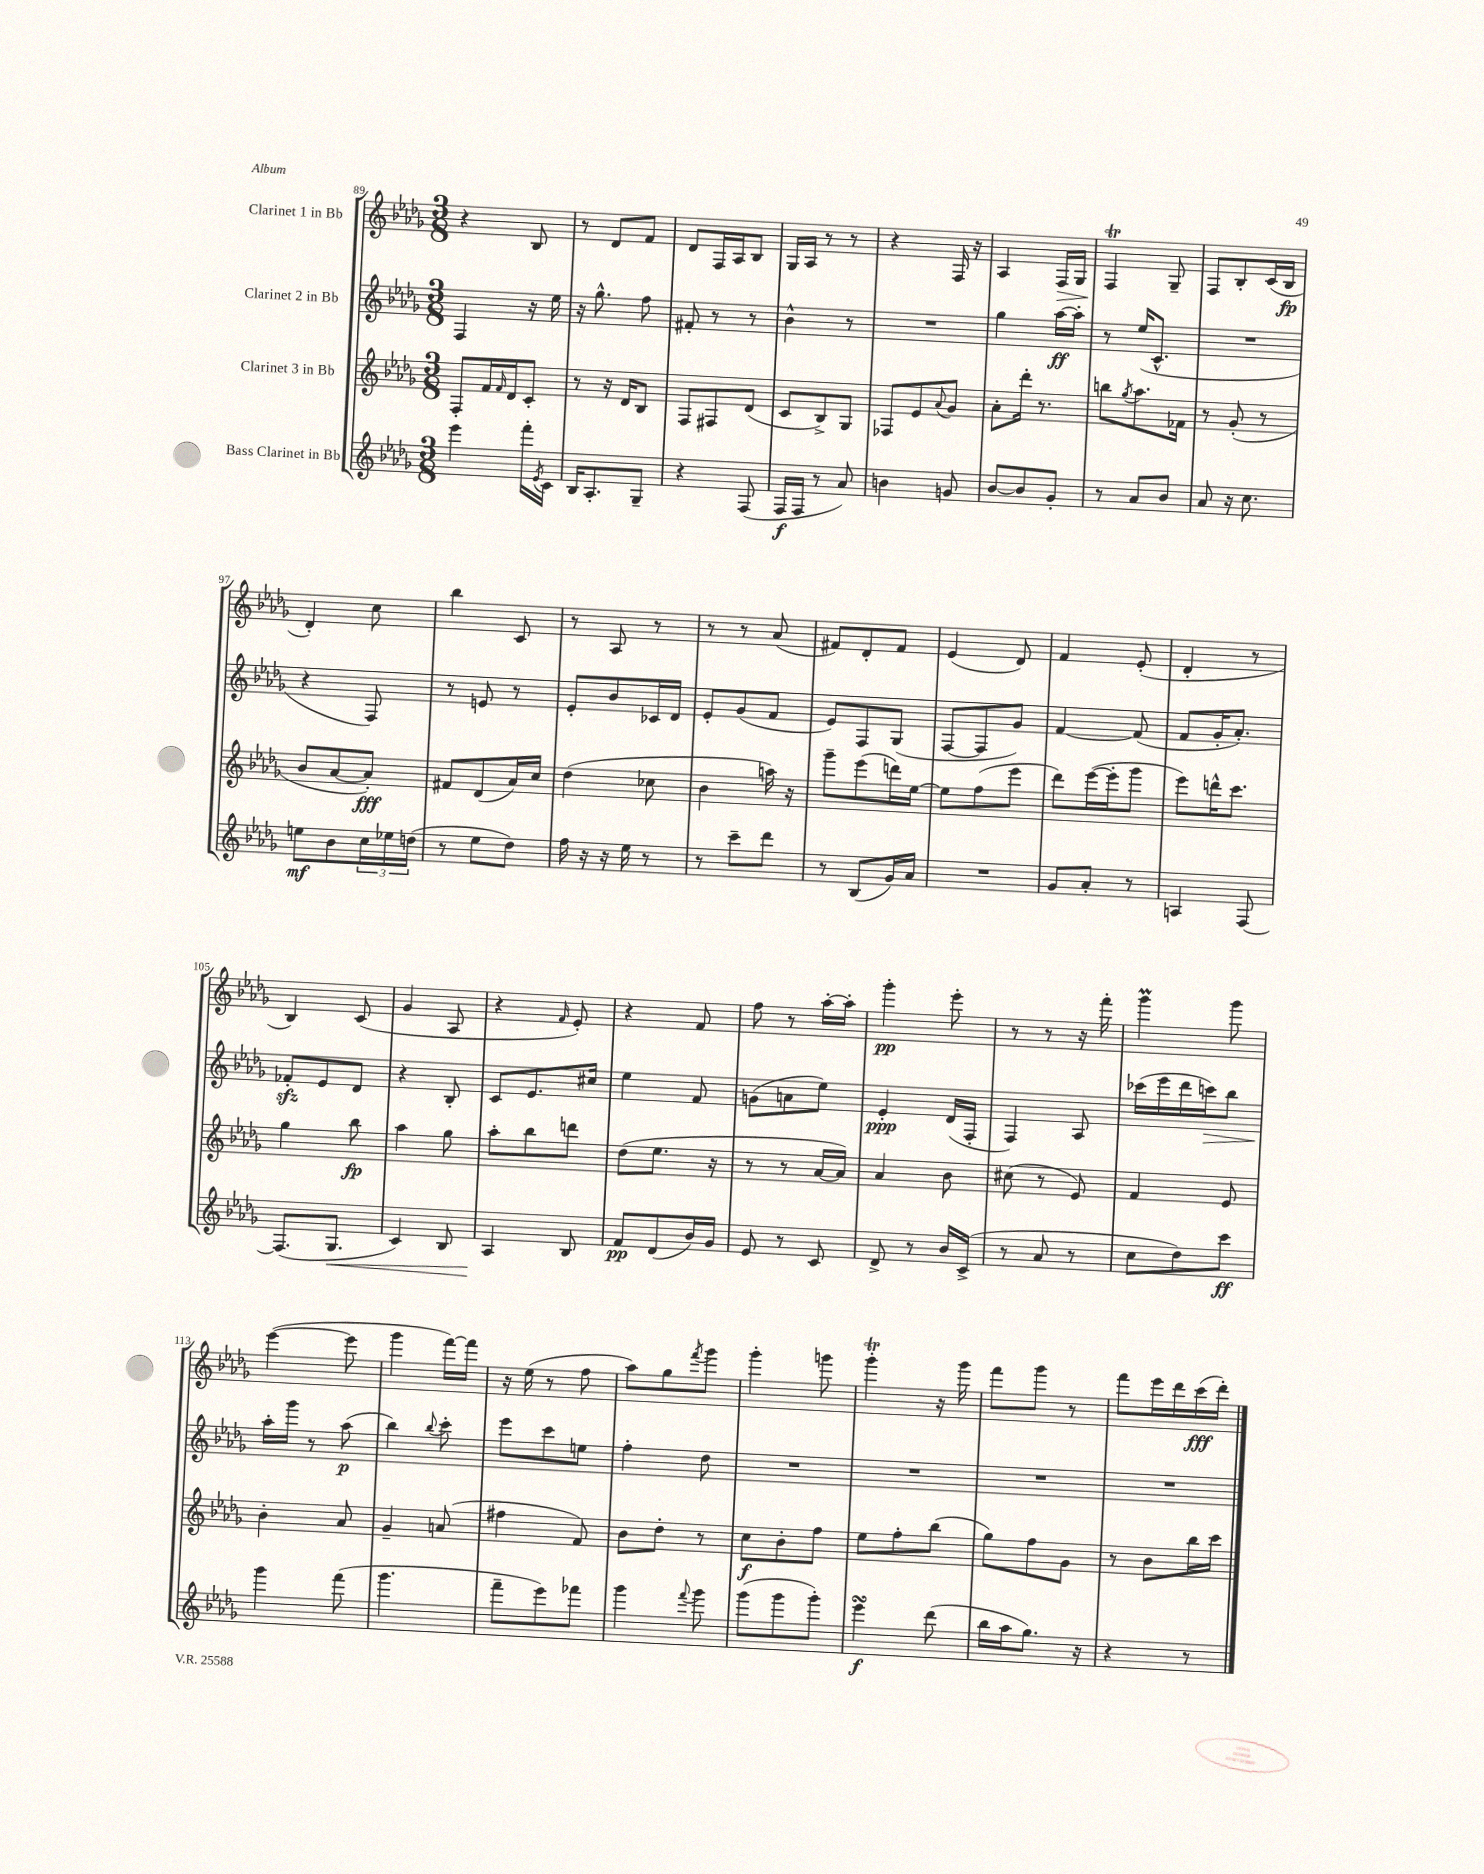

**kern	**kern	**kern	**kern
*staff4	*staff3	*staff2	*staff1
*clefG2	*clefG2	*clefG2	*clefG2
*k[b-e-a-d-g-]	*k[b-e-a-d-g-]	*k[b-e-a-d-g-]	*k[b-e-a-d-g-]
*M3/8	*M3/8	*M3/8	*M3/8
4eee-\	8F'/L	4F/	4r
.	16f/L	.	.
.	16qqf/	.	.
.	16d-/J	.	.
16fff'\LL	8c'/J	16r	8B-/
8qe-/	.	.	.
16c\JJ	.	16ee-\	.
=	=	=	=
16B-/LK	8r	16r	8r
8.A-'/	.	8.gg-^^\	.
.	16r	.	8d-/L
.	16d-/LK	.	.
8G-~/J	8B-/J	8ff\	8f/J
=	=	=	=
4r	8F/L	8f#'/	8d-/L
.	8F#/	8r	16F/L
.	.	.	16A-/J
(8F/	(8d-/J	8r	8B-/J
=	=	=	=
16F/LL	8c/L	4b-^^\	16G-/LL
16F/JJ	.	.	16A-/JJ
8r	8B-^/)	.	8r
8a-/)	8G-/J	8r	8r
=	=	=	=
4b\	8F-/L	4.r	4r
.	8e-/	.	.
.	8qqa-/	.	.
8g/	8g-/J	.	16F/
.	.	.	16r
=	=	=	=
[8b-/L	8a-'\L	4gg-\	4A-/
8b-/]	16ddd-'\Jk	.	.
.	8.r	.	.
8g-'/J	.	[16aa-\LL	16F/LL
.	.	16aa-'\]JJ	16G-/JJ
=	=	=	=
8r	8bb\L	8r	4F/
.	8qgg-/	.	.
8a-/L	8.aa-\	(16ee-/LK	.
.	.	8.c^^/J	.
8b-/J	.	.	8G-~/
.	16f-\Jk	.	.
=	=	=	=
8a-/	8r	4.r	8F/L
16r	(8g-'/	.	8B-'/
8.cc\	.	.	.
.	8r	.	(16c/L
.	.	.	16B-/JJ
=	=	=	=
8ee\L	8b-/L	4r	4d-'/)
8b-\	[8a-/	.	.
24cc\L	8a-'/]J)	8F/)	8cc\
24ee-\	.	.	.
(24dd\JJ	.	.	.
=	=	=	=
8r	8f#/L	8r	4bb-\
8ee-\L	(8d-/	8e/	.
8dd-\J)	16a-/L)	8r	8c/
.	16cc/JJ	.	.
=	=	=	=
16ff\	(4dd-\	8e-'/L	8r
16r	.	.	.
16r	.	8b-/	8A-/
16ee-\	.	.	.
8r	8cc-\	16c-/L	8r
.	.	16d-/JJ	.
=	=	=	=
8r	4b-\	8e-'/L	8r
8ccc~\L	.	(8g-/	8r
8ddd-\J	16aa\)	8f/J	(8a-/
.	16r	.	.
=	=	=	=
8r	8ggg-~\L	8e-/L)	8f#/L)
(8B-/L	(8eee-\	8F/	8d-'/
16g-/L)	16ddd\L)	(8G-/J	8f#/J
16a-/JJ	[16ee-\JJ	.	.
=	=	=	=
4.r	8ee-\]L	[8F/L	(4e-/
.	(8ff\	8F/]	.
.	8eee-\J	8g-/J)	8d-/)
=	=	=	=
8g-/L	8ddd-\L)	[4f/	4f/
8a-'/J	([16eee-\L	.	.
.	16eee-'\]J	.	.
8r	8ggg-\J	(8f/]	(8e-'/
=	=	=	=
4A/	8eee-\L)	8f/L	4d-'/
.	16ddd^^\K	16g-'/K	.
.	8.ccc\J	8.a-'/J)	.
[8F/	.	.	8r
=	=	=	=
(8.F/]L	4gg-\	8f-'/L	4B-/)
.	.	8e-/	.
8.G-/J	.	.	.
.	8bb-\	8d-/J	(8c/
=	=	=	=
4c/)	4aa-\	4r	4g-/
8B-/	8gg-\	8B-'/	8A-/
=	=	=	=
4A-/	8aa-'\L	8c/L	4r
.	8bb-\	8.e-/	.
.	.	.	16qqf/
8B-/	8ddd\J	.	8e-'/)
.	.	16cc#/Jk	.
=	=	=	=
8f/L	(8dd-\L	4ee-\	4r
(8d-/	8.ee-\J	.	.
16b-/L)	.	8f/	8f/
16g-/JJ	16r	.	.
=	=	=	=
8e-/	8r	(8g\L	8ff\
8r	8r	8a\	8r
8c/	[16a-/LL	8ee-\J)	[16aa-'\LL
.	16a-/]JJ)	.	16aa-'\]JJ
=	=	=	=
8d-^/	4a-/	4e-'/	4ggg-'\
8r	.	.	.
16b-/LL	8b-\	(16d-/LL	8eee-'\
(16c^/JJ	.	16F'/JJ	.
=	=	=	=
8r	(8cc#\	4F/)	8r
8a-/	8r	.	8r
8r	8e-/)	8A-/	16r
.	.	.	16fff'\
=	=	=	=
8cc\L	4f/	(16ccc-\LL	4ggg-\
.	.	16eee-\	.
8dd-\)	.	16ddd-\	.
.	.	16ccc\J)	.
8ccc\J	8e-/	8bb-\J	8ggg-\
=	=	=	=
4ggg-\	4b-'\	16aa-'\LL	([4eee-\
.	.	16ggg-\JJ	.
.	.	8r	.
(8fff\	8a-/	(8aa-\	8eee-\]
=	=	=	=
4.ggg-\	4g-~/	4bb-\)	4ggg-\
.	.	8qqbb-/	.
.	(8a/	8ccc'\	[16fff\LL)
.	.	.	16fff\]JJ
=	=	=	=
8fff~\L	4ff#\	8eee-\L	16r
.	.	.	(16ee-\
8eee-\)	.	8ccc\	8r
8fff-\J	8f/)	8ee\J	8ff\
=	=	=	=
4ggg-\	8b-\L	4ff'\	8aa-\L)
.	8dd-'\J	.	8gg-\
8qqfff/	.	.	8qfff/
8ggg-\	8r	8dd-\	8ggg-\J
=	=	=	=
(8ggg-\L	8cc\L	4.r	4ggg-'\
8ggg-\	8b-'\	.	.
8ggg-'\J)	8ff\J	.	8ggg\
=	=	=	=
4eee-\	8ee-\L	4.r	4ggg-'\
.	8ff'\	.	.
(8ddd-\	(8bb-\J	.	16r
.	.	.	16ggg-\
=	=	=	=
16bb-\LL	8gg-\L)	4.r	8fff\L
16aa-\J	.	.	.
8.gg-\J)	8ff\	.	8ggg-\J
.	8g-\J	.	8r
16r	.	.	.
=	=	=	=
4r	8r	4.r	8fff\L
.	8b-\L	.	16eee-\L
.	.	.	16ddd-\
8r	16bb-\L	.	(16ccc\
.	16ccc\JJ	.	16ddd-'\JJ)
==	==	==	==
*-	*-	*-	*-
